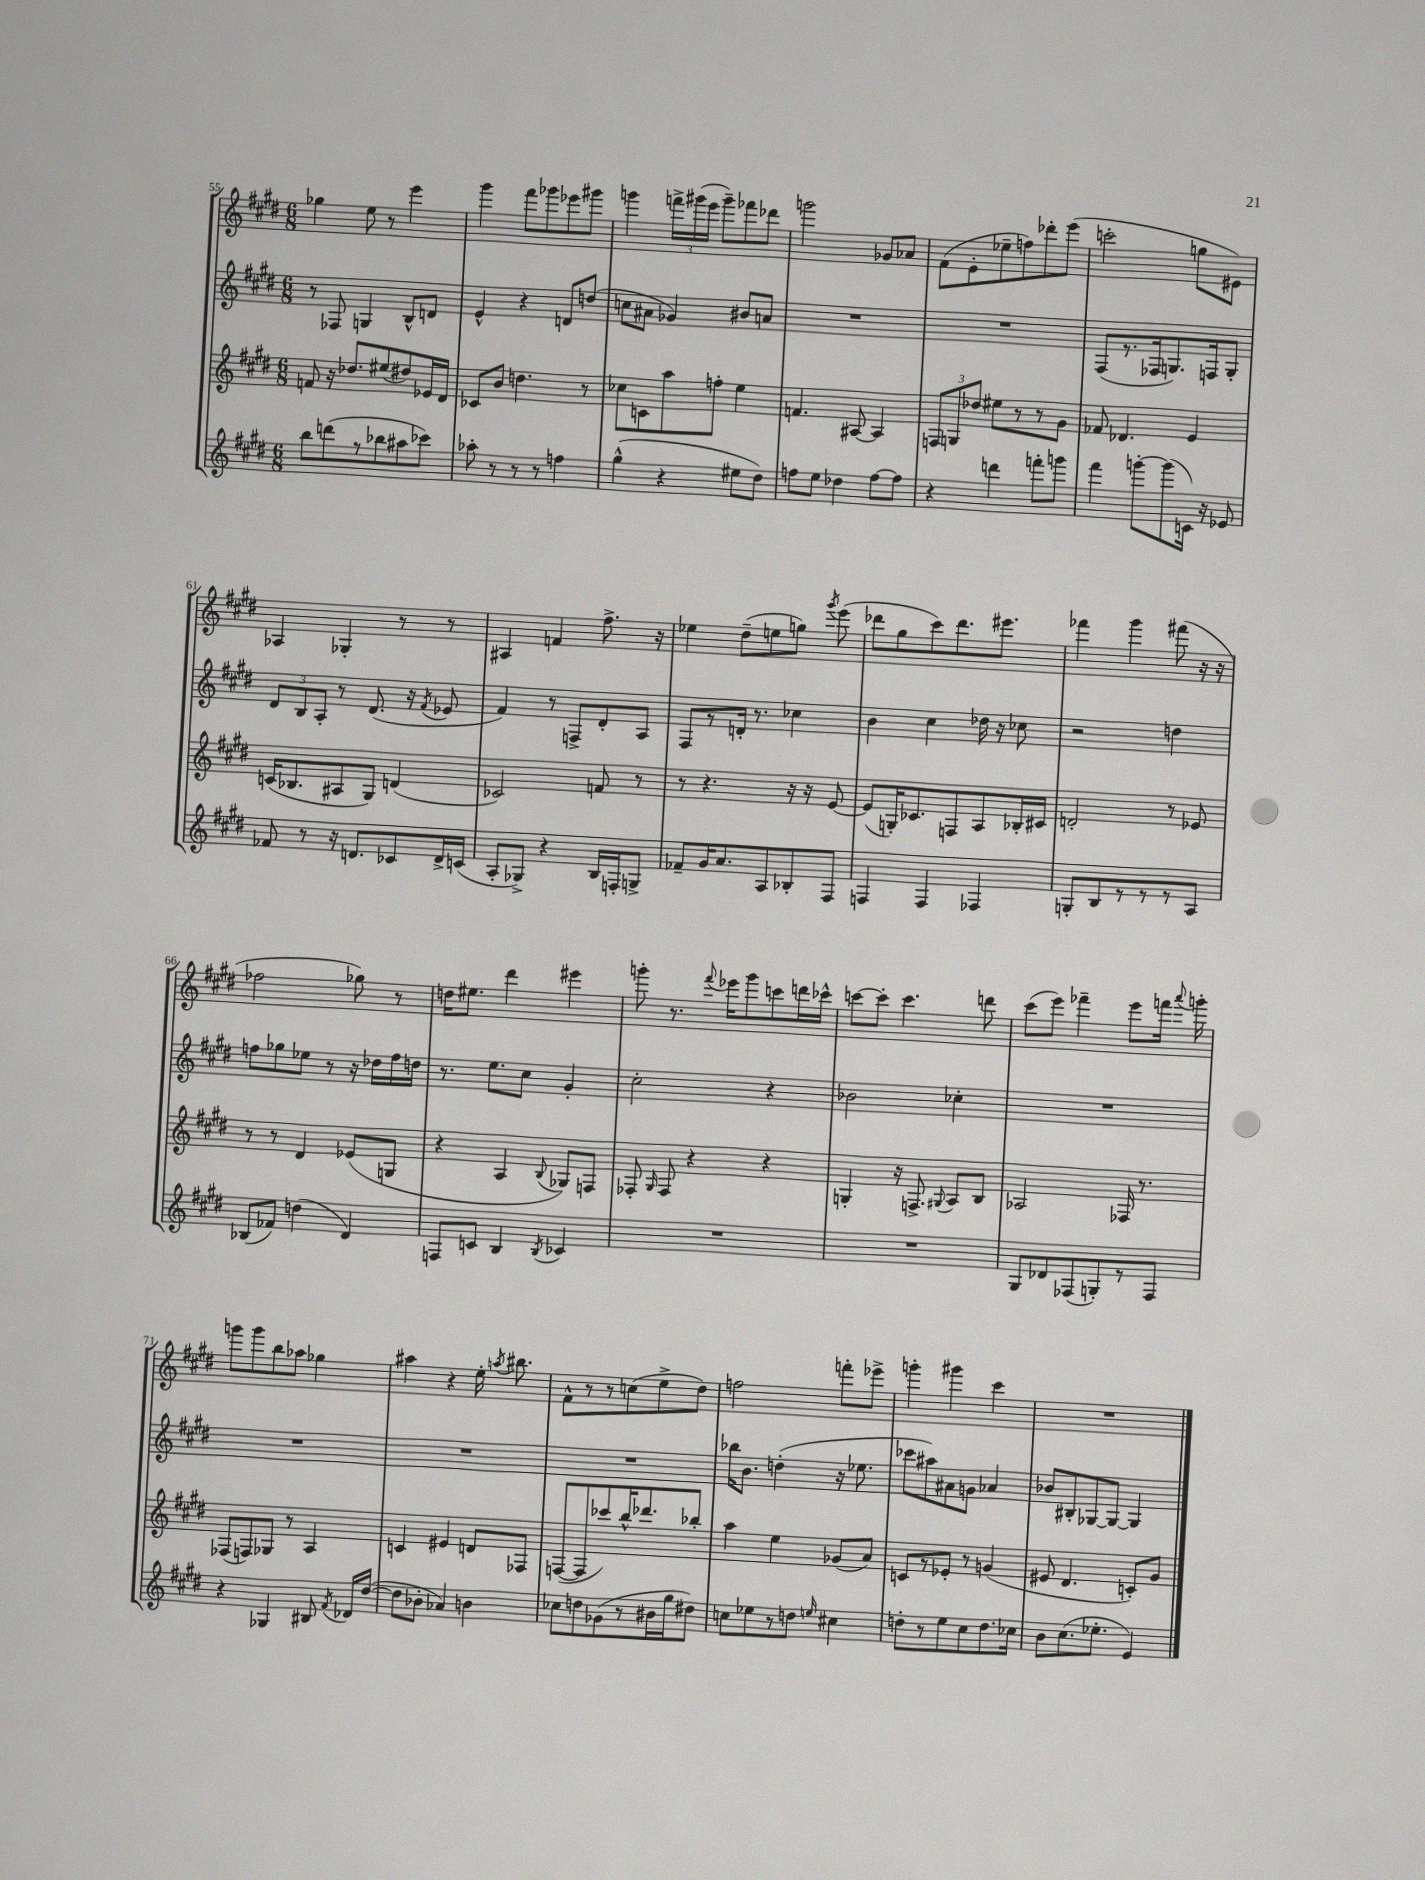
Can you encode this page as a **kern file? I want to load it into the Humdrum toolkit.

**kern	**kern	**kern	**kern
*part4	*part3	*part2	*part1
*staff4	*staff3	*staff2	*staff1
*clefG2	*clefG2	*clefG2	*clefG2
*k[f#c#g#d#]	*k[f#c#g#d#]	*k[f#c#g#d#]	*k[f#c#g#d#]
*M6/8	*M6/8	*M6/8	*M6/8
=55	=55	=55	=55
8bb\L	8fn/	8r	4gg-X\
(8dddn\	16r	8F-X/	.
.	8.dd-X/L	.	.
8r	.	4Gn/	8ee\
8bb-X\	(8ee#X/	.	8r
8aa#X\	8dd#X/)	8B^^/L	4eee\
8ccc-X\J)	16e-X/L	8dn/J	.
.	16d#/JJ	.	.
=56	=56	=56	=56
8aa-X'\	8c-X/L	4e^^/	4ggg#\
8r	8b/J	.	.
8r	4.ddn\	4r	8fff#\L
8r	.	.	8ggg-X\
4ffn\	.	8dn/L	8eee-X\
.	8r	(8ddn/J	8ggg#X\J
=57	=57	=57	=57
(4gg#^^\	8cc-X\L	8ccn\L	4gggn\
.	8cn\	8a#X\J	.
4r	8aa\	4g-X/)	24fffn^\LL
.	.	.	(24ggg#X\
.	.	.	24eee\JJ
.	8ffn'\J	.	8ggg#~\L)
8ee#X\L	4ee\	8b#X/L	8fff-X\
8dd#\J)	.	8an/J	8ddd-X\J
=58	=58	=58	=58
8ffn\L	4.fn/	2.r	2gggn\
8ee\J	.	.	.
4dd-X\	.	.	.
.	[8A#X/	.	.
[8ff\L	4A#/]	.	8g-X/L
8ff\J]	.	.	8a-X/J
=59	=59	=59	=59
4r	12Fn/L	2.r	(8f#\L
.	12Gn/	.	.
.	.	.	8e'\
.	12dd-X/J	.	.
4dddn\	8ee#X\L	.	8ee-X~\
.	8r	.	8ffn\)
8fffn'\L	8r	.	8ddd-X'\
8gggn\J	8g#\J	.	(8eee\J
=60	=60	=60	=60
4fff#\	8f-X/	(8F#/L	2cccn'\
.	4.d-X/	8.r	.
[8gggn'\L	.	.	.
.	.	16F-X/k	.
(8ggg\]	.	8.Gn/)	.
16cn\Jk)	4e/	.	8ggn\L
16r	.	16Fn/k	.
8e-X/	.	8G'/J	8e#X\J)
!!LO:LB:g=z
=61	=61	=61	=61
8f-X/	(16cn/KL	12d#/L	4A-X/
.	8.B-X/	.	.
.	.	12B/	.
8r	.	.	.
.	.	12A'/J	.
16r	8A#X/	8r	4G-X'/
8.dn/L	.	.	.
.	8G#/J)	(8.d#/	.
8c-X/	(4dn/	.	8r
.	.	16r	.
.	.	8qf#/	.
16d^/L	.	8e-X/	8r
(16cn/JJ	.	.	.
=62	=62	=62	=62
8A'/L	2c-X/)	4f#/)	4A#X/
8G-X^/J)	.	.	.
4r	.	8r	4fn/
.	.	8Fn^/L	.
16B/LL	8fn/	8d#'/	8.ff#^\
16Fn'/J	.	.	.
8Gn^/J	8r	8A/J	.
.	.	.	16r
=63	=63	=63	=63
8f-X~/L	8r	8F#/L	4ee-X\
16g#/K	4.r	8r	.
8.a/	.	.	.
.	.	16dn'/Jk	(8dd#~\L
.	.	8.r	.
8A/	.	.	8een\
8B-X'/	16r	4cc-X\	8ggn\J)
.	16r	.	.
.	.	.	8qggg#/
8F#/J	[8e/	.	(8eee\
=64	=64	=64	=64
4Fn/	(8e/L]	4b\	8ddd-X\L
.	16Gn'/K)	.	8gg#\
.	8.c-X/	.	.
4F/	.	4cc#\	8ccc#\)
.	8Fn/	.	8.ddd-\
4F-X/	8A/	16dd-X\	.
.	.	16r	8.eee#X\J
.	16B-X'/L	8cc-X\	.
.	16c#X/JJ	.	.
=65	=65	=65	=65
8Gn'/L	2dn'/	2r	4fff-X\
8B/	.	.	.
8r	.	.	4ggg#\
8r	.	.	.
8r	8r	4ddn\	(8fff#X\
8A/J	8e-X/	.	16r
.	.	.	16r
!!LO:LB:g=z
=66	=66	=66	=66
(8B-X/L	8r	8ffn\L	2ff-X\
8f-X/J)	8r	8gg-X\	.
(4ddn\	4d#/	8ee-X\J	.
.	.	8r	.
4d#/)	(8e-X/L	16r	8gg-X\)
.	.	16dd-X\LL	.
.	8Gn/J	16ff\	8r
.	.	16ddn\JJ	.
=67	=67	=67	=67
8Fn/L	4r	8.r	16ddn\KL
.	.	.	8.ee#X\J
8cn/J	.	.	.
.	.	8.ee\L	.
4B/	4A/	.	4ddd#\
.	.	8cc#\J	.
8qB/	8qqB/	.	.
4c-X/	8G-X/L)	4g#'/	4eee#X\
.	8Fn/J	.	.
=68	=68	=68	=68
2.r	8F-X'/	2cc#'\	8gggn'\
.	16qqG#/	.	.
.	8F-/	.	8.r
.	4r	.	.
.	.	.	8qqfff#/
.	.	.	16eee-X\KL
.	.	.	8ggg\
.	4r	4r	8cccn\
.	.	.	16dddn\L
.	.	.	16ccc-X^^\JJ
=69	=69	=69	=69
2.r	4Gn'/	2b-X\	[8cccn\L
.	.	.	8ccc'\J]
.	16r	.	4.ccc\
.	8.Fn^/	.	.
.	8qqG#X/	.	.
.	8A/L	4cc-X'\	.
.	8B/J	.	8dddn\
=70	=70	=70	=70
8G#/L	2A-X/	2.r	(8ccc#\L
8d-X/	.	.	8eee\J)
(8F-X/	.	.	4fff-X~\
8Gn'/)	.	.	.
8r	16F-X/	.	8eee\L
.	8.r	.	.
8F-/J	.	.	16fffn\Jk
.	.	.	8qqaaa/
.	.	.	16gggn'\
!!LO:LB:g=z
=71	=71	=71	=71
4r	(8F-X/L	2.r	8gggn\L
.	8Fn/)	.	8ggg\
4G-X/	8G-X/J	.	8bb\
.	8r	.	8aa-X\J
8B#X/	4A/	.	4gg-X\
8qf#/	.	.	.
16d-X/LL	.	.	.
([16dd#/JJ	.	.	.
=72	=72	=72	=72
8dd#\L]	4cn/	2.r	4aa#X\
8b-X'\J	.	.	.
4a-X/)	4e#X/	.	4r
4bn\	8dn/L	.	16ee'\
.	.	.	8qaan/
.	.	.	8.bb#X\
.	8F-X/J	.	.
=73	=73	=73	=73
8cc-X\L	([8Fn/L	2.r	8f#^^\L
8ddn\	8F/]	.	8r
(8g-X\	8ccc-X/)	.	8r
8r	16bb^^/K	.	(8ccn\
.	8.ddd-X/	.	.
16b#X\L	.	.	8ee^\
16gg#\J	.	.	.
8dd#X\J)	8bb-X'/J	.	8dd#\J)
=74	=74	=74	=74
8ccn\L	4aa\	16bb-X\KL	2ffn\
.	.	8.b\J	.
8ee-X\	.	.	.
8r	4ee\	(4ddn'\	.
8ddn\J	.	.	.
16qqeen/	.	.	.
4cc#X\	(8g-X/L	16r	8fffn'\L
.	.	8.ee-X\	.
.	8a/J)	.	8eee-X^\J
=75	=75	=75	=75
8ddn'\L	8cn/L	8ccc-X\L	4gggn'\
8r	8r	8aa#X\)	.
8ee\	8e-X'/J	8a#X\	4ggg#X\
8cc#\	8r	8gn\J	.
8.dd\	(4gn/	4a-X/	4ccc#\
16cc-X\Jk	.	.	.
=76	=76	=76	=76
8b\L	8e#X/	8b-X/L	2.r
(8.cc#\	4.d#/	8B#X'/	.
.	.	[8G-X/	.
8.ee-X'\J	.	.	.
.	.	8G-/J_	.
4e/)	8cn'/L)	4G-/]	.
.	8g#/J	.	.
==	==	==	==
*-	*-	*-	*-
